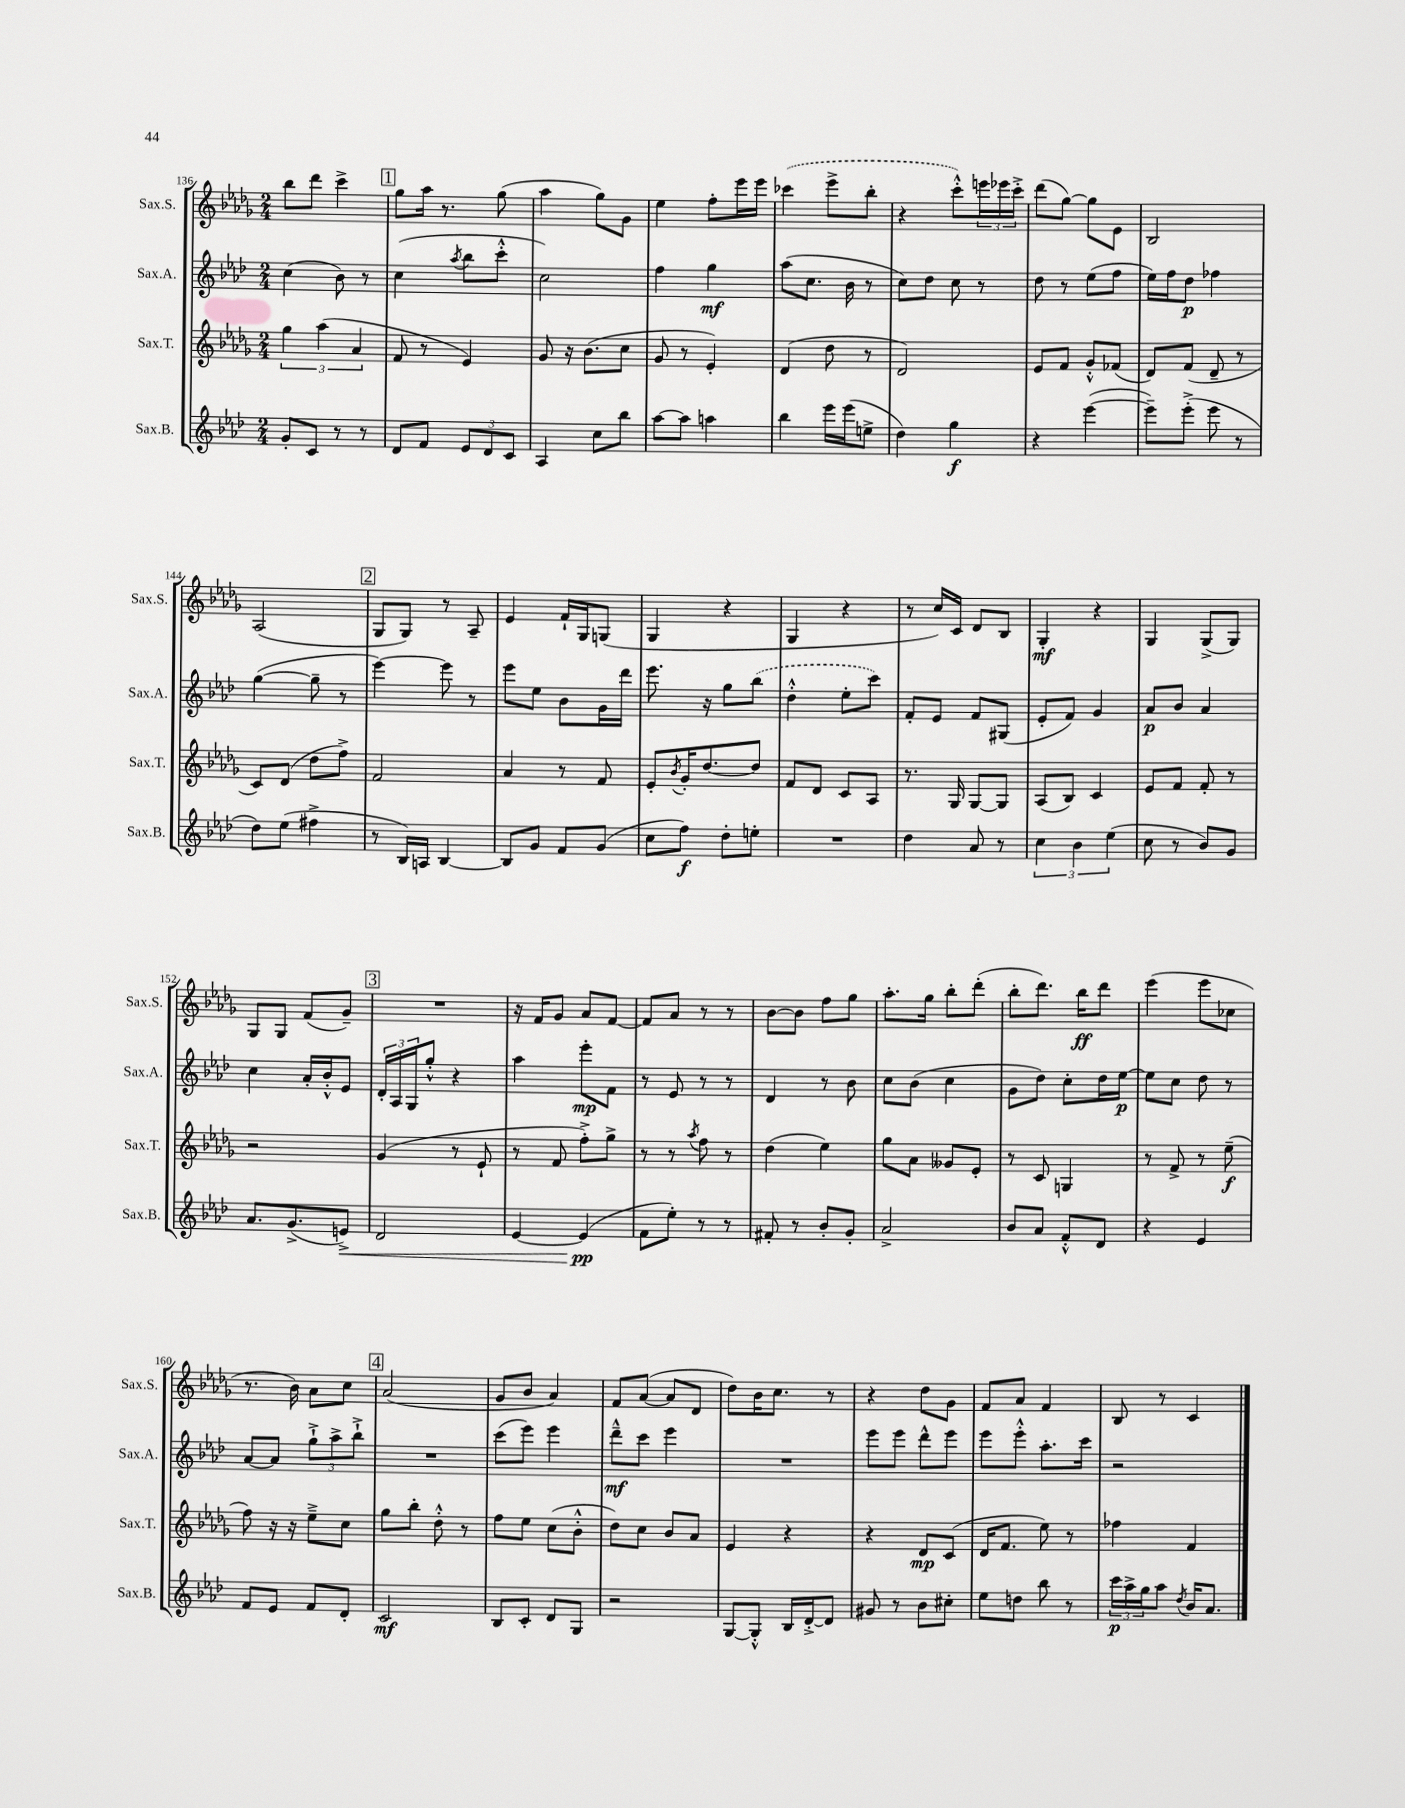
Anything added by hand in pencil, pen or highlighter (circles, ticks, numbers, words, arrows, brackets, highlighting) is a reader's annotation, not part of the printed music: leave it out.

**kern	**dynam	**kern	**dynam	**kern	**dynam	**kern	**dynam
*part4	*part4	*part3	*part3	*part2	*part2	*part1	*part1
*staff4	*staff4	*staff3	*staff3	*staff2	*staff2	*staff1	*staff1
*I"Sax.B.	*	*I"Sax.T.	*	*I"Sax.A.	*	*I"Sax.S.	*
*I'Sax.B.	*	*I'Sax.T.	*	*I'Sax.A.	*	*I'Sax.S.	*
*clefG2	*	*clefG2	*	*clefG2	*	*clefG2	*
*k[b-e-a-d-]	*	*k[b-e-a-d-g-]	*	*k[b-e-a-d-]	*	*k[b-e-a-d-g-]	*
*M2/4	*	*M2/4	*	*M2/4	*	*M2/4	*
=136	=136	=136	=136	=136	=136	=136	=136
8g'/L	.	6gg-\	.	(4cc\	.	8bb-\L	.
8c/J	.	.	.	.	.	8ddd-\J	.
.	.	(6aa-\	.	.	.	.	.
8r	.	.	.	8b-\)	.	4ccc^\	.
.	.	6a-/	.	.	.	.	.
8r	.	.	.	8r	.	.	.
!!LO:REH:place=s1:t=1
=137	=137	=137	=137	=137	=137	=137	=137
8d-/L	.	8f/	.	(4cc\	.	8gg-\L	.
8f/J	.	8r	.	.	.	16aa-\Jk	.
.	.	.	.	.	.	8.r	.
.	.	.	.	8qaa-/	.	.	.
12e-/L	.	4e-/)	.	8bb-\L	.	.	.
12d-/	.	.	.	.	.	.	.
.	.	.	.	8ccc'^^\J	.	(8gg-\	.
12c/J	.	.	.	.	.	.	.
=138	=138	=138	=138	=138	=138	=138	=138
4A-/	.	8g-/	.	2cc\)	.	4aa-\	.
.	.	16r	.	.	.	.	.
.	.	(8.b-\L	.	.	.	.	.
8cc\L	.	.	.	.	.	8gg-\L)	.
8bb-\J	.	8cc\J	.	.	.	8g-\J	.
=139	=139	=139	=139	=139	=139	=139	=139
[8aa-\L	.	8g-/	.	4ff\	.	4ee-\	.
8aa-\J]	.	8r	.	.	.	.	.
4aan\	.	4e-'/)	.	4gg\	mf	8ff'\L	.
.	.	.	.	.	.	16eee-\L	.
.	.	.	.	.	.	16eee-\JJ	.
=140	=140	=140	=140	=140	=140	=140	=140
4bb-\	.	(4d-/	.	(8aa-\L	.	(4ccc-X\	.
.	.	.	.	8.cc\J	.	.	.
16eee-\LL	.	8dd-\	.	.	.	8eee-^\L	.
(16eee-\J	.	.	.	16b-\	.	.	.
8een^\J	.	8r	.	8r	.	8bb-'\J	.
=141	=141	=141	=141	=141	=141	=141	=141
4dd-\)	.	2d-/)	.	8cc\L)	.	4r	.
.	.	.	.	8dd-\J	.	.	.
4gg\	f	.	.	8cc\	.	8ccc'^^\L)	.
.	.	.	.	8r	.	24eeen\L	.
.	.	.	.	.	.	24eee-X\	.
.	.	.	.	.	.	24ccc'^\JJ	.
=142	=142	=142	=142	=142	=142	=142	=142
4r	.	8e-/L	.	8dd-\	.	(8ddd-\L	.
.	.	8f/J	.	8r	.	[8gg-\J)	.
([4eee-\	.	8g-'^^/L	.	(8ee-\L	.	8gg-\L]	.
.	.	(8f-X/J	.	8ff\J	.	8e-\J	.
=143	=143	=143	=143	=143	=143	=143	=143
8eee-~\L])	.	8d-/L)	.	16ee-\LL)	.	2B-/	.
.	.	.	.	16ff\J	.	.	.
(8eee-'^\J	.	(8f/J	.	8dd-\J	p	.	.
8eee-\	.	8d-~/	.	4ff-X\	.	.	.
8r	.	8r	.	.	.	.	.
!!LO:LB:g=z
=144	=144	=144	=144	=144	=144	=144	=144
8dd-\L)	.	8c/L)	.	([4gg\	.	(2A-/	.
(8ee-\J	.	(8d-/J	.	.	.	.	.
4ff#X^\	.	8dd-\L	.	8gg~\]	.	.	.
.	.	8ff^\J)	.	8r	.	.	.
!!LO:REH:place=s1:t=2
=145	=145	=145	=145	=145	=145	=145	=145
8r	.	2f/	.	[4eee-\)	.	8G-/L	.
16B-/LL)	.	.	.	.	.	8G-/J)	.
16An/JJ	.	.	.	.	.	.	.
[4B-/	.	.	.	8eee-\]	.	8r	.
.	.	.	.	8r	.	8A-~/	.
=146	=146	=146	=146	=146	=146	=146	=146
8B-/L]	.	4a-/	.	8eee-\L	.	4e-/	.
8g/J	.	.	.	8ee-\J	.	.	.
8f/L	.	8r	.	8b-\L	.	16f`/LL	.
.	.	.	.	.	.	16G-/J	.
(8g/J	.	8f/	.	16g\L	.	(8Gn/J	.
.	.	.	.	16ddd-\JJ	.	.	.
=147	=147	=147	=147	=147	=147	=147	=147
8cc\L	.	8e-'/L	.	8.eee-\	.	4G-/	.
.	.	8qb-/	.	.	.	.	.
8ff\J)	f	16g-'/K	.	.	.	.	.
.	.	[8.dd-/	.	16r	.	.	.
8dd-'\L	.	.	.	8gg\L	.	4r	.
8een'\J	.	8dd-/J]	.	(8bb-\J	.	.	.
=148	=148	=148	=148	=148	=148	=148	=148
2r	.	8f/L	.	4dd-'^^\	.	4G-/	.
.	.	8d-/J	.	.	.	.	.
.	.	8c/L	.	8ee-'\L	.	4r	.
.	.	8A-/J	.	8ccc\J)	.	.	.
=149	=149	=149	=149	=149	=149	=149	=149
4dd-\	.	8.r	.	8f'/L	.	8r	.
.	.	.	.	8e-/J	.	16cc/LL)	.
.	.	16G-/	.	.	.	16c/JJ	.
8a-/	.	[8G-/L	.	8f/L	.	8d-/L	.
8r	.	8G-/J]	.	(8G#X/J	.	8B-/J	.
=150	=150	=150	=150	=150	=150	=150	=150
6cc\	.	(8A-/L	.	8e-'/L	.	4G-'/	mf
.	.	8B-/J)	.	8f/J)	.	.	.
6b-\	.	.	.	.	.	.	.
.	.	4c/	.	4g/	.	4r	.
(6ee-\	.	.	.	.	.	.	.
=151	=151	=151	=151	=151	=151	=151	=151
8cc\	.	8e-/L	.	8a-/L	p	4G-/	.
8r	.	8f/J	.	8b-/J	.	.	.
8b-/L)	.	8f'/	.	4a-/	.	(8G-^/L	.
8g/J	.	8r	.	.	.	8G-/J)	.
!!LO:LB:g=z
=152	=152	=152	=152	=152	=152	=152	=152
8.a-/L	.	2r	.	4cc\	.	8G-/L	.
.	.	.	.	.	.	8G-/J	.
(8.g^/	.	.	.	.	.	.	.
.	.	.	.	16a-'/LL	.	(8f/L	.
.	.	.	.	16b-'^^/J	.	.	.
!	!LO:HP:b	!	!	!	!	!	!
8en^/J)	<	.	.	8e-/J	.	8g-~/J)	.
!!LO:REH:place=s1:t=3
=153	=153	=153	=153	=153	=153	=153	=153
2d-/	.	(4g-/	.	24d-'/LL	.	2r	.
.	.	.	.	24A-/	.	.	.
.	.	.	.	24G/J	.	.	.
.	.	.	.	8gg'^^/J	.	.	.
.	.	8r	.	4r	.	.	.
.	.	8e-`/	.	.	.	.	.
=154	=154	=154	=154	=154	=154	=154	=154
[4e-/	.	8r	.	4aa-\	.	16r	.
.	.	.	.	.	.	16f/KL	.
.	.	8f/	.	.	.	8g-/J	.
(4e-/]	pp	8ff'^\L)	.	8eee-'\L	mp	8a-/L	.
.	.	8gg-^\J	.	8f\J	.	[8f/J	.
.	[	.	.	.	.	.	.
=155	=155	=155	=155	=155	=155	=155	=155
8f\L	.	8r	.	8r	.	8f/L]	.
8ee-'\J)	.	8r	.	8e-/	.	8a-/J	.
.	.	8qaa-/	.	.	.	.	.
8r	.	8ff\	.	8r	.	8r	.
8r	.	8r	.	8r	.	8r	.
=156	=156	=156	=156	=156	=156	=156	=156
8f#X'/	.	(4dd-\	.	4d-/	.	[8b-\L	.
8r	.	.	.	.	.	8b-\J]	.
8b-'/L	.	4ee-\)	.	8r	.	8ff\L	.
8g'/J	.	.	.	8b-\	.	8gg-\J	.
=157	=157	=157	=157	=157	=157	=157	=157
2a-^/	.	8gg-\L	.	8cc\L	.	8.aa-'\L	.
.	.	8a-\J	.	(8b-\J	.	.	.
.	.	.	.	.	.	16gg-\Jk	.
.	.	8g--X/L	.	4cc\	.	8bb-'\L	.
.	.	8e-'/J	.	.	.	(8ddd-'\J	.
=158	=158	=158	=158	=158	=158	=158	=158
8b-/L	.	8r	.	8g\L	.	8bb-'\L	.
8a-/J	.	8c/	.	8dd-\J)	.	8.ddd-\J)	.
8f'^^/L	.	4Gn/	.	8cc'\L	.	.	.
.	.	.	.	.	.	16bb-\KL	ff
8d-/J	.	.	.	16dd-\L	.	8ddd-\J	.
.	.	.	.	[16ee-\JJ	p	.	.
=159	=159	=159	=159	=159	=159	=159	=159
4r	.	8r	.	8ee-\L]	.	(4eee-\	.
.	.	8f^/	.	8cc\J	.	.	.
4e-/	.	8r	.	8dd-\	.	8eee-\L	.
.	.	(8ee-~\	f	8r	.	8cc-X\J	.
!!LO:LB:g=z
=160	=160	=160	=160	=160	=160	=160	=160
8f/L	.	8ff\)	.	[8a-/L	.	8.r	.
8e-/J	.	16r	.	8a-/J]	.	.	.
.	.	16r	.	.	.	16b-\)	.
8f/L	.	8ee-~^\L	.	12gg`^\L	.	8a-\L	.
.	.	.	.	12aa-^\	.	.	.
8d-'/J	.	8cc\J	.	.	.	8cc\J	.
.	.	.	.	12bb-`^\J	.	.	.
!!LO:REH:place=s1:t=4
=161	=161	=161	=161	=161	=161	=161	=161
2c/	mf	8gg-\L	.	2r	.	(2a-/	.
.	.	8bb-'\J	.	.	.	.	.
.	.	8dd-'^^\	.	.	.	.	.
.	.	8r	.	.	.	.	.
=162	=162	=162	=162	=162	=162	=162	=162
8B-/L	.	8ff\L	.	(8ccc\L	.	8g-/L	.
8c'/J	.	8ee-\J	.	8eee-\J)	.	8b-/J	.
8d-/L	.	(8cc\L	.	4eee-\	.	4a-/)	.
8G/J	.	8b-'^^\J	.	.	.	.	.
=163	=163	=163	=163	=163	=163	=163	=163
2r	.	8dd-\L)	.	8ddd-~^^\L	mf	8f/L	.
.	.	8cc\J	.	8ccc\J	.	([8a-/J	.
.	.	8b-/L	.	4eee-\	.	8a-/L]	.
.	.	8a-/J	.	.	.	8d-/J	.
=164	=164	=164	=164	=164	=164	=164	=164
[8G/L	.	4e-/	.	2r	.	8dd-\L)	.
8G'^^/J]	.	.	.	.	.	16b-\K	.
.	.	.	.	.	.	8.cc\J	.
16B-/LL	.	4r	.	.	.	.	.
[16d-'^/J	.	.	.	.	.	.	.
8d-/J]	.	.	.	.	.	8r	.
=165	=165	=165	=165	=165	=165	=165	=165
8g#X/	.	4r	.	8eee-\L	.	4r	.
8r	.	.	.	8eee-\J	.	.	.
8b-\L	.	8d-/L	mp	8ddd-^^\L	.	8dd-\L	.
8cc#X'\J	.	(8c/J	.	8eee-\J	.	8g-\J	.
=166	=166	=166	=166	=166	=166	=166	=166
8ee-\L	.	16d-/KL	.	8eee-\L	.	8f/L	.
.	.	8.f/J	.	.	.	.	.
8ddn\J	.	.	.	8eee-'^^\J	.	8a-/J	.
8bb-\	.	8ee-\)	.	8.aa-'\L	.	4f/	.
8r	.	8r	.	.	.	.	.
.	.	.	.	16ccc\Jk	.	.	.
=167	=167	=167	=167	=167	=167	=167	=167
24ccc\LL	p	4ff-X\	.	2r	.	8B-/	.
24aa-^\	.	.	.	.	.	.	.
24gg\J	.	.	.	.	.	.	.
8aa-\J	.	.	.	.	.	8r	.
8qdd-/	.	.	.	.	.	.	.
16b-/KL	.	4f/	.	.	.	4c/	.
8.a-/J	.	.	.	.	.	.	.
==	==	==	==	==	==	==	==
*-	*-	*-	*-	*-	*-	*-	*-
